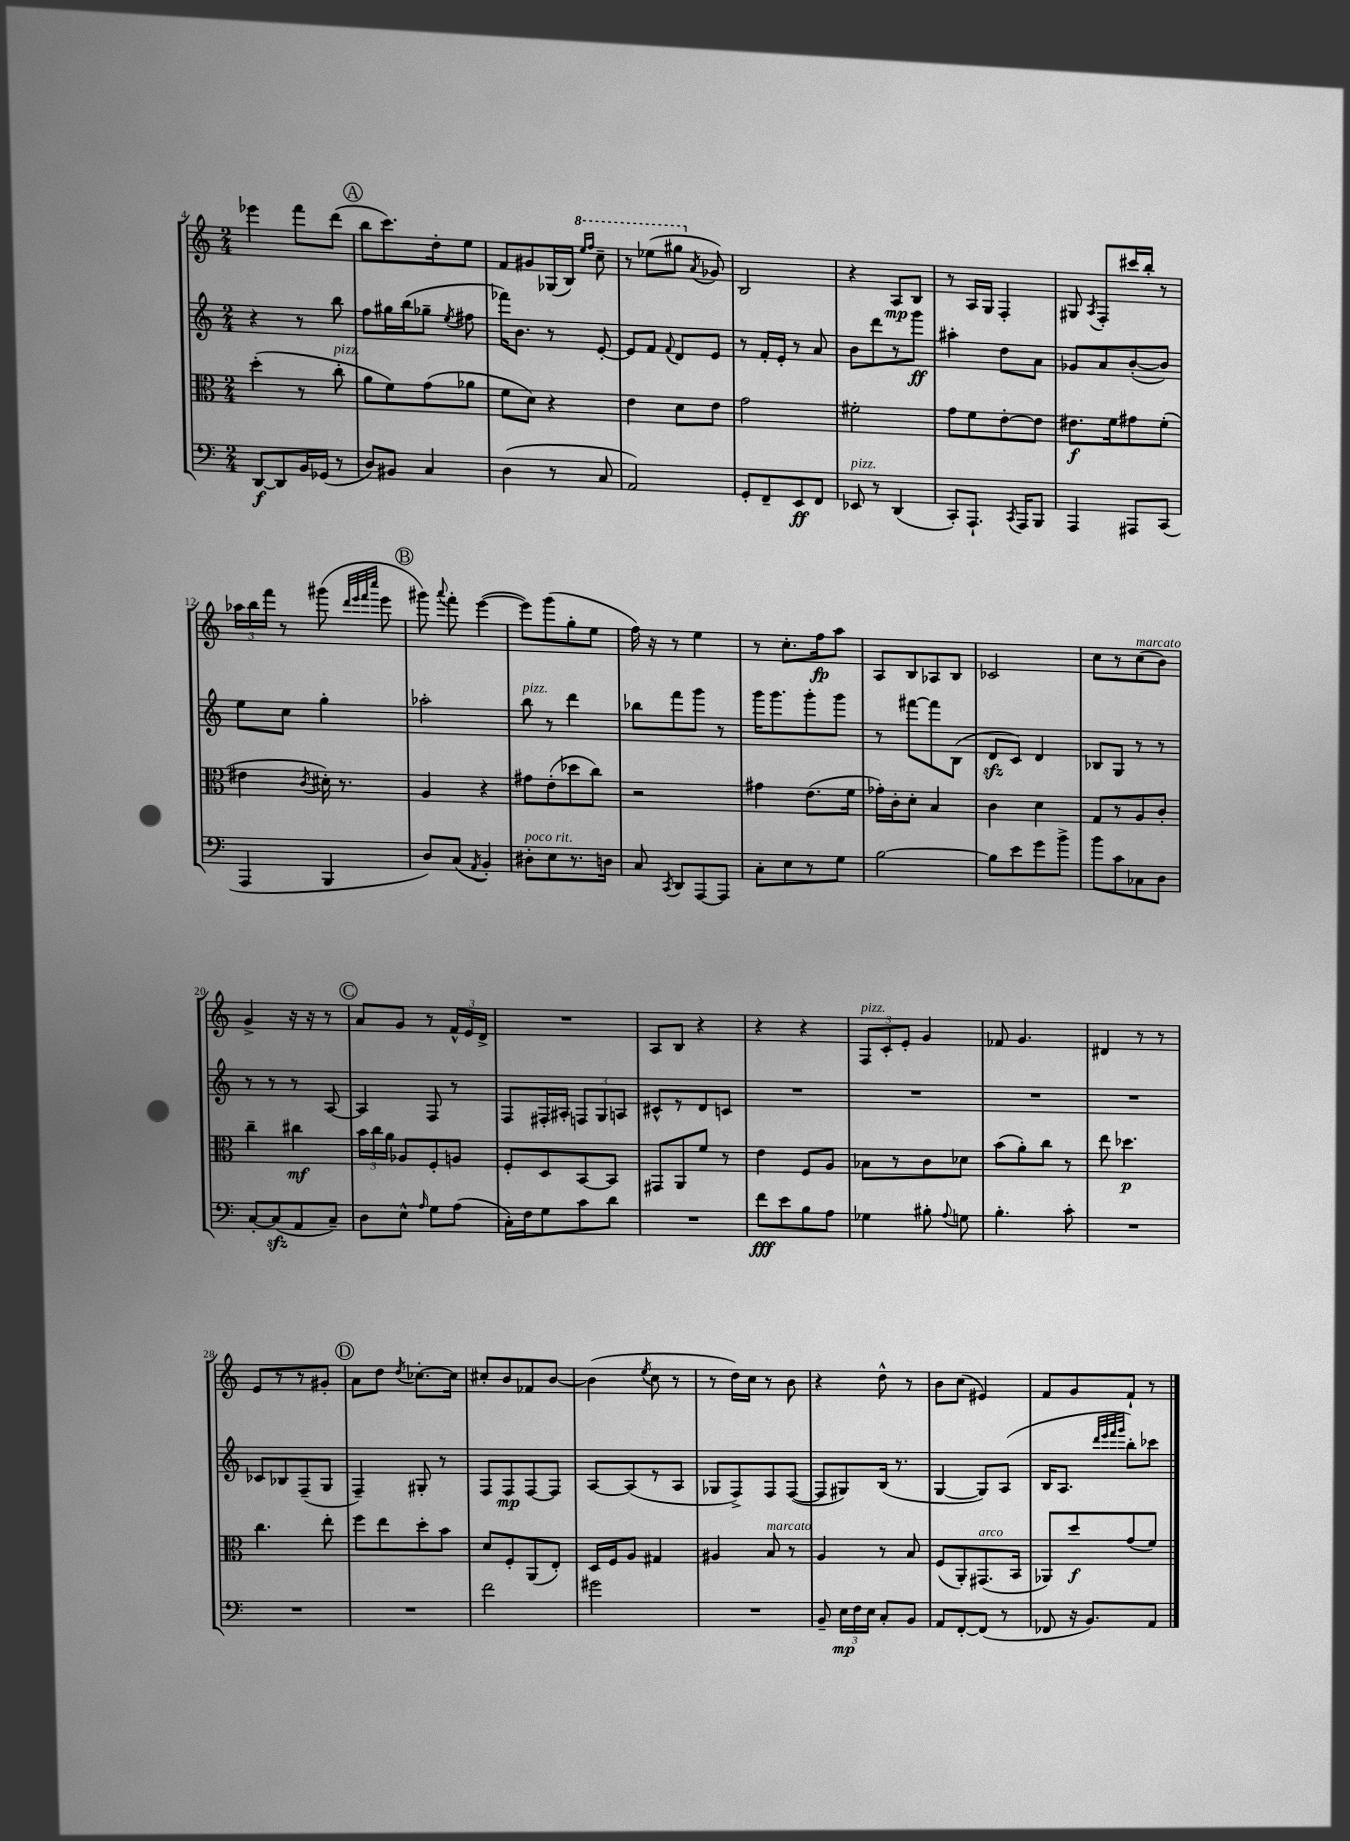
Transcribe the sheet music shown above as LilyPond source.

<<
\new StaffGroup <<
\new Staff = "s0" {
    \clef treble \key c \major \numericTimeSignature \time 2/4
    \autoBeamOff ees'''4 f'''8[ d'''8]( |
    \mark \markup { \circle "A" } b''8[ c'''8.) d''16-. e''8] |
    f'8[ gis'8 ges16( b16]) \ottava #1 \grace { e'''16[ f'''16] } c'''8-- |
    r8 ees'''8[( gis'''8] \ottava #0 \acciaccatura { a'8 } ges'8) |
    b2 |
    r4 a8[\mp b8] |
    r8 a16[ g16] f4-. |
    gis8 \acciaccatura { a8 } f8[-. cis'''16 b''16]-. r8 |
    \tuplet 3/2 { aes''16[ b''16 f'''16] } r8 gis'''8( \grace { d'''32[ e'''32 f'''32 c''''32] } e'''8 |
    \mark \markup { \circle "B" } gis'''8) \appoggiatura { a'''8 } f'''8-. e'''4~( |
    e'''8[) g'''8( g''8-. e''8] |
    f''16) r16 r8 e''4 |
    r8 c''8.[-. f''16\fp a''8] |
    a8[ b8 aes8 b8] |
    ces'2 |
    c''8[ r8 c''8^\markup { \italic "marcato" }( b'8]) |
    g'4-> r16 r16 r8 |
    \mark \markup { \circle "C" } a'8[ g'8] r8 \tuplet 3/2 { f'16[-^ e'16 d'16]-> } |
    R2 |
    a8[ b8] r4 |
    r4 r4 |
    \tuplet 3/2 { f8[^\markup { \italic "pizz." } c'8-. e'8]-. } g'4 |
    fes'8 g'4. |
    dis'4 r8 r8 |
    e'8[ r8 r8 gis'8]-. |
    \mark \markup { \circle "D" } a'8[ d''8] \acciaccatura { d''8 } ces''8.[~-. ces''16] |
    cis''8[-. b'8 fes'8 b'8]~ |
    b'4( \acciaccatura { e''8 } c''8 r8 |
    r8 d''16[) c''16] r8 b'8 |
    r4 d''8-^ r8 |
    b'8[ c''8]( eis'4) |
    f'8[ g'8 f'8]-! r8 \bar "|." |
}
\new Staff = "s1" {
    \clef treble \key c \major \numericTimeSignature \time 2/4
    \autoBeamOff r4 r8 b''8 |
    \mark \markup { \circle "A" } f''8[ gis''16 b''16( ges''8]-- \acciaccatura { e''8 } fis''8 |
    fes'''16[) b'8.] r8 e'8~-. |
    e'8[ f'8] \appoggiatura { f'8 } d'8[ e'8] |
    r8 f'16[-. e'16]-. r8 a'8 |
    b'8[ d'''8 r8 g'''8]\ff |
    ais''4-. d''8[ a'8] |
    ges'8[ a'8 b'8~-.( b'8]) |
    e''8[ c''8] g''4-. |
    \mark \markup { \circle "B" } aes''2-. |
    b''8^\markup { \italic "pizz." } r8 d'''4 |
    bes''8[ f'''8 g'''8] r8 |
    g'''16[ g'''8. g'''8-. g'''8] |
    r8 fis'''8[~ fis'''8 b8]( |
    d'8[\sfz c'8]) d'4 |
    bes8[ g8] r8 r8 |
    r8 r8 r8 a8~ |
    \mark \markup { \circle "C" } a4 f8 r8 |
    f8[ fis16-. ais16]-. \tuplet 3/2 { f8[ g8 a8] } |
    cis'8[-^ r8 d'8 c'8] |
    R2 |
    R2 |
    R2 |
    R2 |
    ces'8[ bes8 f8--( g8] |
    \mark \markup { \circle "D" } f4--) gis8-. r8 |
    f8[ f8\mp f8~ f8] |
    a8[~ a8( r8 a8] |
    ges8[ f8->) f8 f8]~( |
    f8[ gis8) b16]( r8. |
    g4~ g8[) a8]( |
    b16[ a8.] \grace { d'''32[ e'''32 f'''32 g'''32] } b''8[-.) ces'''8] \bar "|." |
}
\new Staff = "s2" {
    \clef alto \key c \major \numericTimeSignature \time 2/4
    \autoBeamOff d''4-.( r8 c''8-.^\markup { \italic "pizz." } |
    \mark \markup { \circle "A" } a'8[ f'8) g'8( aes'8] |
    f'8[ d'8]) r4 |
    e'4 d'8[ e'8] |
    g'2 |
    fis'2-. |
    g'8[ f'8 e'8~-. e'8] |
    eis'8.[\f f'16 gis'8 f'8]-.( |
    eis'4 \acciaccatura { c'8 } dis'16-.) r8. |
    \mark \markup { \circle "B" } a4 r4 |
    gis'8[ e'8-.( des''8 c''8]) |
    r2 |
    gis'4 e'8.[( f'16] |
    ges'16[-.) c'16-. d'8]-. b4 |
    c'4 d'4 |
    g8[ r8 a8 c'8]-. |
    c''4-- cis''4\mf |
    \mark \markup { \circle "C" } \tuplet 3/2 { b'16[ c''16 a'16] } aes8[ f8-. a8] |
    f8[-. d8 b,8~ b,8] |
    gis,8[ a,8 f'8] r8 |
    e'4 f8[ a8] |
    bes8[ r8 c'8 des'8] |
    b'8[( a'8-.) c''8] r8 |
    e''8 des''4.\p |
    c''4. e''8-. |
    \mark \markup { \circle "D" } f''8[ e''8 d''8-. b'8] |
    d'8[ f8-. a,8( e8]-.) |
    d16[ f16 a8] gis4 |
    ais4 b8^\markup { \italic "marcato" } r8 |
    a4 r8 b8 |
    f8[( a,8-.) gis,8.^\markup { \italic "arco" }( b,16] |
    aes,8[) d''8\f g'8( f'8]) \bar "|." |
}
\new Staff = "s3" {
    \clef bass \key c \major \numericTimeSignature \time 2/4
    \autoBeamOff d,8[~\f d,8 b,16 ges,16]( r8 |
    \mark \markup { \circle "A" } d8[) bis,8] c4 |
    d4( r8 c8 |
    a,2) |
    g,8[-. f,8-- e,8\ff f,8] |
    ees,8^\markup { \italic "pizz." } r8 d,4( |
    c,8[-.) a,,8.]-! \acciaccatura { c,8 } a,,16[ b,,8] |
    a,,4 ais,,8[ c,8]( |
    a,,4 b,,4 |
    \mark \markup { \circle "B" } d8[) c8]( \acciaccatura { a,8 } b,4-.) |
    dis8[-.^\markup { \italic "poco rit." } e8 r8. d16] |
    c8 \acciaccatura { c,8 } d,8[ a,,8~ a,,8] |
    c8[-. e8 r8 g8] |
    b2~ |
    b8[ e'8 g'8 b'8]-> |
    b'8[ c'8 ces8 d8] |
    c8[~-. c8\sfz( a,8 c8]--) |
    \mark \markup { \circle "C" } d8[ e8]-^ \grace { a16 } g8[ a8]( |
    c16[-.) f16 g8 c'8 d'8] |
    R2 |
    f'8[\fff e'8 b8 a8] |
    ges4 bis8-. \appoggiatura { a8 } g8 |
    b4.-. c'8-. |
    R2 |
    R2 |
    \mark \markup { \circle "D" } R2 |
    f'2 |
    gis'2 |
    R2 |
    b,8-- \tuplet 3/2 { e16[\mp f16 e16] } c8[-. b,8] |
    a,8[ f,8~-. f,8]( r8 |
    fes,8 r16 b,8.[) a,8] \bar "|." |
}
>>
>>
\layout { \context { \Score currentBarNumber = #4 } }
